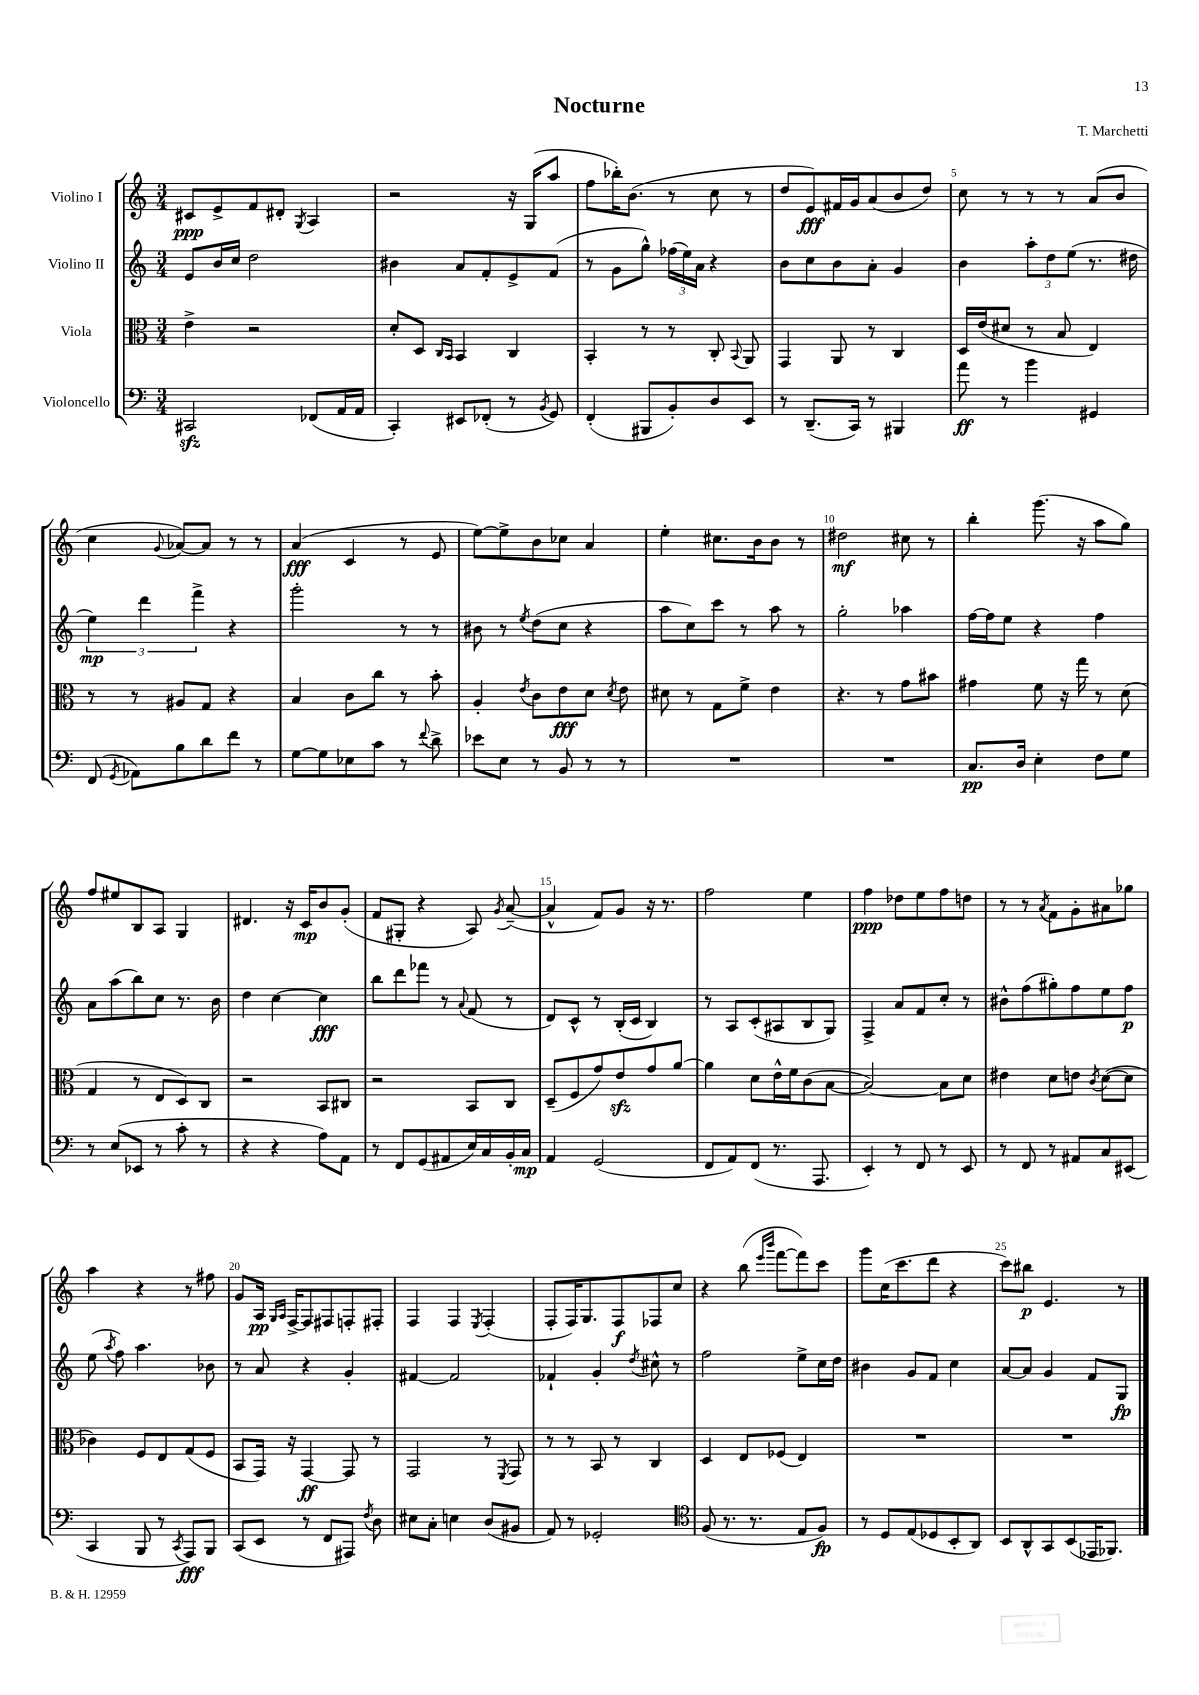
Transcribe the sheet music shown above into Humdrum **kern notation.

**kern	**kern	**kern	**kern
*staff4	*staff3	*staff2	*staff1
*clefF4	*clefC3	*clefG2	*clefG2
*k[]	*k[]	*k[]	*k[]
*M3/4	*M3/4	*M3/4	*M3/4
2CC#	4e^	8e	8c#
.	.	16b	8e^
.	.	16cc	.
.	2r	2dd	8f
.	.	.	8d#'
.	.	.	8qG
(8FF-	.	.	4A
16AA	.	.	.
16AA	.	.	.
=	=	=	=
4CC')	8d'	4b#	2r
.	8D	.	.
.	16qqC	.	.
.	16qqBB	.	.
8EE#	4BB	8a	.
(8FF-'	.	8f'	.
8r	4C	8e^	16r
.	.	.	(16G
8qBB	.	.	.
8GG)	.	(8f	8aa
=	=	=	=
(4FF'	4BB'	8r	8ff
.	.	8g	16bb-')
.	.	.	(8.b
8BBB#	8r	8gg^^)	.
8BB')	8r	(24ff-	8r
.	.	24ee)	.
.	.	24a	.
8D	8C'	4r	8cc
.	8qqBB	.	.
8EE	8AA	.	8r
=	=	=	=
8r	4GG	8b	8dd
(8.DD~	.	8cc	8e)
.	8AA	8b	16f#
16CC)	.	.	16g
8r	8r	8a'	(8a
4BBB#	4C	4g	8b
.	.	.	8dd)
=	=	=	=
8a	16D	4b	8cc
.	(16e	.	.
8r	8d#	.	8r
4b	8r	12aa'	8r
.	.	12dd	.
.	8B	.	8r
.	.	(12ee	.
4GG#	4E)	8.r	(8a
.	.	.	8b
.	.	16dd#	.
=	=	=	=
(8FF	8r	6ee)	4cc
8qGG	.	.	.
8AA-)	8r	.	.
.	.	6ddd	.
.	.	.	8qqg
8B	8A#	.	[8a-)
.	.	6fff^	.
8d	8G	.	8a-]
8f	4r	4r	8r
8r	.	.	8r
=	=	=	=
[8G	4B	2ggg'	(4a
8G]	.	.	.
8E-	8c	.	4c
8c	8cc	.	.
8r	8r	8r	8r
8qqf	.	.	.
8d^	8b'	8r	8e
=	=	=	=
8e-	4A'	8b#	[8ee)
8E	.	8r	8ee^]
.	8qe	8qee	.
8r	8c	(8dd	8b
8BB	8e	8cc	8cc-
8r	8d	4r	4a
.	8qd	.	.
8r	8e	.	.
=	=	=	=
2.r	8d#	8aa	4ee'
.	8r	8cc)	.
.	8G	8ccc	8.cc#
.	8f^	8r	.
.	.	.	16b
.	4e	8aa	8b
.	.	8r	8r
=	=	=	=
2.r	4.r	2gg'	2dd#
.	8r	.	.
.	8g	4aa-	8cc#
.	8b#	.	8r
=	=	=	=
8.C	4g#	[16ff	4bb'
.	.	16ff]	.
.	.	8ee	.
16D	.	.	.
4E'	8f	4r	(8.ggg
.	16r	.	.
.	16gg	.	16r
8F	8r	4ff	8aa
8G	(8d	.	8gg)
=	=	=	=
8r	4G	8a	8ff
(8E	.	(8aa	8ee#
8EE-	8r	8bb)	8B
8r	8E	8cc	8A
8c'	8D)	8.r	4G
8r	8C	.	.
.	.	16b	.
=	=	=	=
4r	2r	4dd	4.d#
4r	.	[4cc	.
.	.	.	16r
.	.	.	16c
8A)	8BB	4cc]	8b
8AA	8C#	.	(8g'
=	=	=	=
8r	2r	8bb	8f
8FF	.	8ddd	8G#'
(8GG	.	8fff-	4r
8AA#	.	8r	.
.	.	8qqa	.
16E)	8BB	(8f	8A)
16C	.	.	.
.	.	.	8qg
16BB'	8C	8r	([8a~
16C	.	.	.
=	=	=	=
4AA	(8D~	8d)	4a^^]
.	8F	8c^^	.
(2GG	8g)	8r	8f)
.	8e	(16B'	8g
.	.	16c	.
.	8g	4B)	16r
.	.	.	8.r
.	[8a	.	.
=	=	=	=
8FF	4a]	8r	2ff
8AA)	.	8A	.
(8FF	8d	(8c'	.
8.r	16e^^	8A#	.
.	16f	.	.
.	(8c	8B	4ee
8.AAA	.	.	.
.	[8B	8G)	.
=	=	=	=
4EE')	2B_)	4F^	4ff
8r	.	8a	8dd-
8FF	.	8f	8ee
8r	8B]	8cc'	8ff
8EE	8d	8r	8dd
=	=	=	=
8r	4e#	8b#^^	8r
8FF	.	(8ff	8r
.	.	.	8qa
8r	8d	8gg#')	8f
8AA#	8e	8ff	8g'
.	8qc	.	.
8C	([8d	8ee	8a#
(8EE#	8d]	8ff	8gg-
=	=	=	=
4CC	4c-)	(8ee	4aa
.	.	8qaa	.
.	.	8ff)	.
8BBB	8F	4.aa	4r
8r	8E	.	.
8qCC	.	.	.
8AAA)	(8G	.	8r
8BBB	8F	8b-	8ff#
=	=	=	=
(8CC	8BB	8r	8g
8EE	16GG)	8a	16A
.	.	.	16qqG
.	.	.	16qqA
.	16r	.	[16F^
8r	[4GG	4r	8F]
8FF	.	.	8F#
8AAA#)	8GG]	4g'	8F'
8qF	.	.	.
8D	8r	.	8F#'
=	=	=	=
8E#	2GG	[4f#	4F
8C'	.	.	.
4E	.	2f#]	4F
.	.	.	8qE
(8D	8r	.	(4F'
.	8qFF	.	.
8BB#	8GG	.	.
=	=	=	=
8AA)	8r	4f-`	8F'
8r	8r	.	16F)
.	.	.	8.G
2GG-'	8BB	4g'	.
.	8r	.	8F
.	.	8qdd	.
.	4C	8cc#^^	8F-
.	.	8r	8cc
=	=	=	=
*clefC4	*	*	*
(8F	4D	2ff	4r
8.r	.	.	.
.	8E	.	(8bb
8.r	.	.	.
.	.	.	16qqeee
.	.	.	16qqbbb
.	(8F-	.	[8fff
8E	4E)	8ee^	8fff])
8F)	.	16cc	8ccc
.	.	16dd	.
=	=	=	=
8r	2.r	4b#	8ggg
8D	.	.	(16cc
.	.	.	8.ccc
(8E	.	8g	.
8D-	.	8f	8ddd
8BB'	.	4cc	4r
8AA)	.	.	.
=	=	=	=
8BB	2.r	[8a	8ccc)
8AA^^	.	8a]	8bb#
8GG	.	4g	4.e
(8BB	.	.	.
16EE-	.	8f	.
8.FF-)	.	.	.
.	.	8G	8r
==	==	==	==
*-	*-	*-	*-
